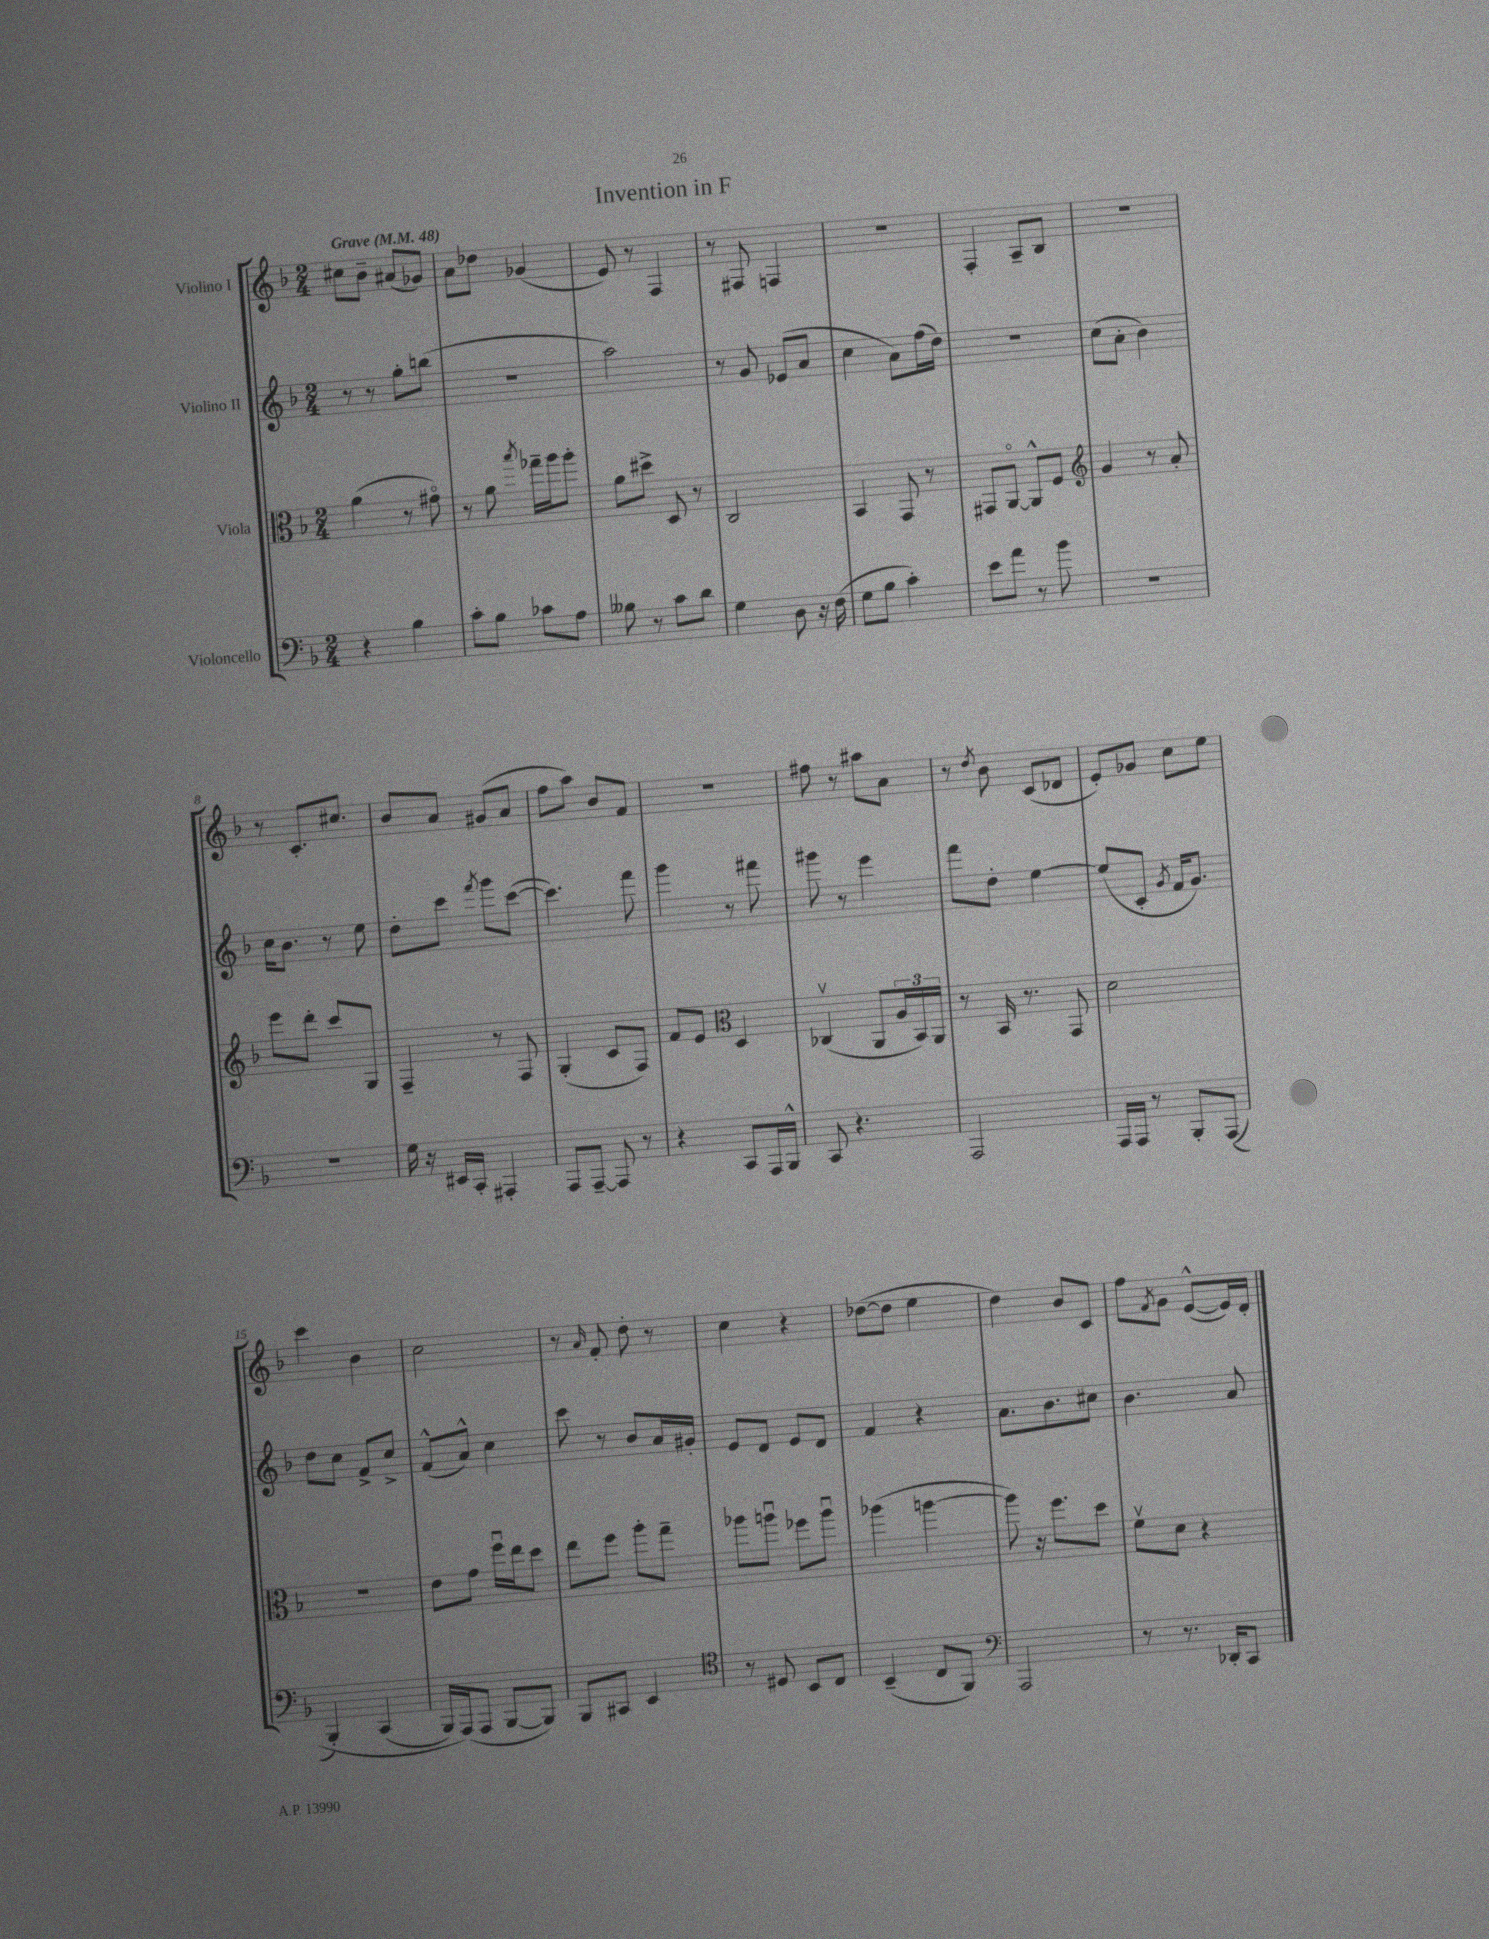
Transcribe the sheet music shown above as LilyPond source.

\header { title = "Invention in F" }
<<
\new StaffGroup <<
\new Staff = "s0" \with { instrumentName = "Violino I" } {
    \clef treble \key f \major \numericTimeSignature \time 2/4 \tempo "Grave" 4 = 48
    cis''8 bes'8-- ais'8( ges'8) |
    a'8 des''8 ges'4( |
    e'8) r8 f4 |
    r8 fis8 f4 |
    r2 |
    f4-. a8-- bes8 |
    r2 |
    r8 c'8.-. cis''8. |
    bes'8 a'8 gis'8( a'8 |
    f''8 a''8) bes'8 f'8 |
    R2 |
    fis''8 r8 ais''8 a'8 |
    r8 \acciaccatura { d''8 } bes'8 c'8( des'8 |
    e'8-.) ges'8 c''8 e''8 |
    c'''4 bes'4 |
    c''2 |
    r8 \grace { a'16 } f'8-. d''8-. r8 |
    c''4 r4 |
    des''8~( des''8 e''4 |
    d''4) bes'8 c'8 |
    f''8 \acciaccatura { f'8 } g'8 e'8~-^( e'16) d'16-. \bar "|." |
}
\new Staff = "s1" \with { instrumentName = "Violino II" } {
    \clef treble \key f \major \numericTimeSignature \time 2/4
    r8 r8 g''8-. b''8( |
    R2 |
    a''2) |
    r8 g'8 ees'8( a'8 |
    c''4 a'8) f''16( d''16) |
    R2 |
    c''8( a'8-. bes'4) |
    c''16 bes'8. r8 e''8 |
    d''8-. c'''8 \acciaccatura { f'''8 } g'''8 c'''8~( |
    c'''4.) f'''8 |
    g'''4 r8 fis'''8 |
    gis'''8 r8 e'''4 |
    f'''8 d''8-. e''4~ |
    e''8( c'8-. \acciaccatura { g'8 } f'16 g'8.) |
    d''8 c''8 f'8-> c''8-> |
    f'8-^( a'8-^) c''4 |
    c'''8 r8 bes'8 a'16 gis'16-. |
    e'8 d'8 e'8 d'8 |
    f'4 r4 |
    a'8. bes'8. cis''8 |
    bes'4. a'8 \bar "|." |
}
\new Staff = "s2" \with { instrumentName = "Viola" } {
    \clef alto \key f \major \numericTimeSignature \time 2/4
    a'4( r8 gis'8\flageolet) |
    r8 a'8 \acciaccatura { bes''8 } ges''16-- a''16 a''8-. |
    a'8 dis''8-> d8 r8 |
    c2 |
    bes,4 g,8 r8 |
    gis,8 a,8~\flageolet a,8-^ f8 |
    \clef treble g'4 r8 a'8-. |
    e'''8 d'''8-. c'''8 g8 |
    f4-- r8 f8 |
    g4-.( c'8 f8) |
    f'8 e'8 \clef alto d4 |
    ces4\upbow( a,8 \tuplet 3/2 { a16 bes,16) a,16 } |
    r8 bes,16 r8. g,8 |
    d'2 |
    R2 |
    e'8 g'8 f''16\downbow e''16 d''8 |
    e''8 f''8 a''8-. g''8-- |
    aes''8 a''8\downbow fes''8 a''8\downbow |
    aes''4( a''4~ |
    a''8) r16 f''8. d''8 |
    f'8\upbow d'8 r4 \bar "|." |
}
\new Staff = "s3" \with { instrumentName = "Violoncello" } {
    \clef bass \key f \major \numericTimeSignature \time 2/4
    r4 bes4 |
    c'8-. bes8 ces'8 a8 |
    beses8 r8 c'8 d'8 |
    g4 d8 r16 f16( |
    g8 bes8 c'4-.) |
    e'8 a'8 r8 bes'8 |
    R2 |
    R2 |
    g16 r16 eis,16 c,16-. ais,,4-. |
    a,,8 a,,8~-- a,,8 r8 |
    r4 c,8 a,,16 bes,,16-^ |
    c,8 r4. |
    a,,2 |
    a,,16 a,,16 r8 bes,,8-. a,,8(\( |
    bes,,4-.) c,4( |
    bes,,16) a,,16(\) a,,8 bes,,8~ bes,,8) |
    bes,,8 cis,8 e,4 |
    \clef tenor r8 dis8 bes,8 c8 |
    bes,4--( c8 f,8) |
    \clef bass a,,2 |
    r8 r8. des,16-. c,8 \bar "|." |
}
>>
>>
